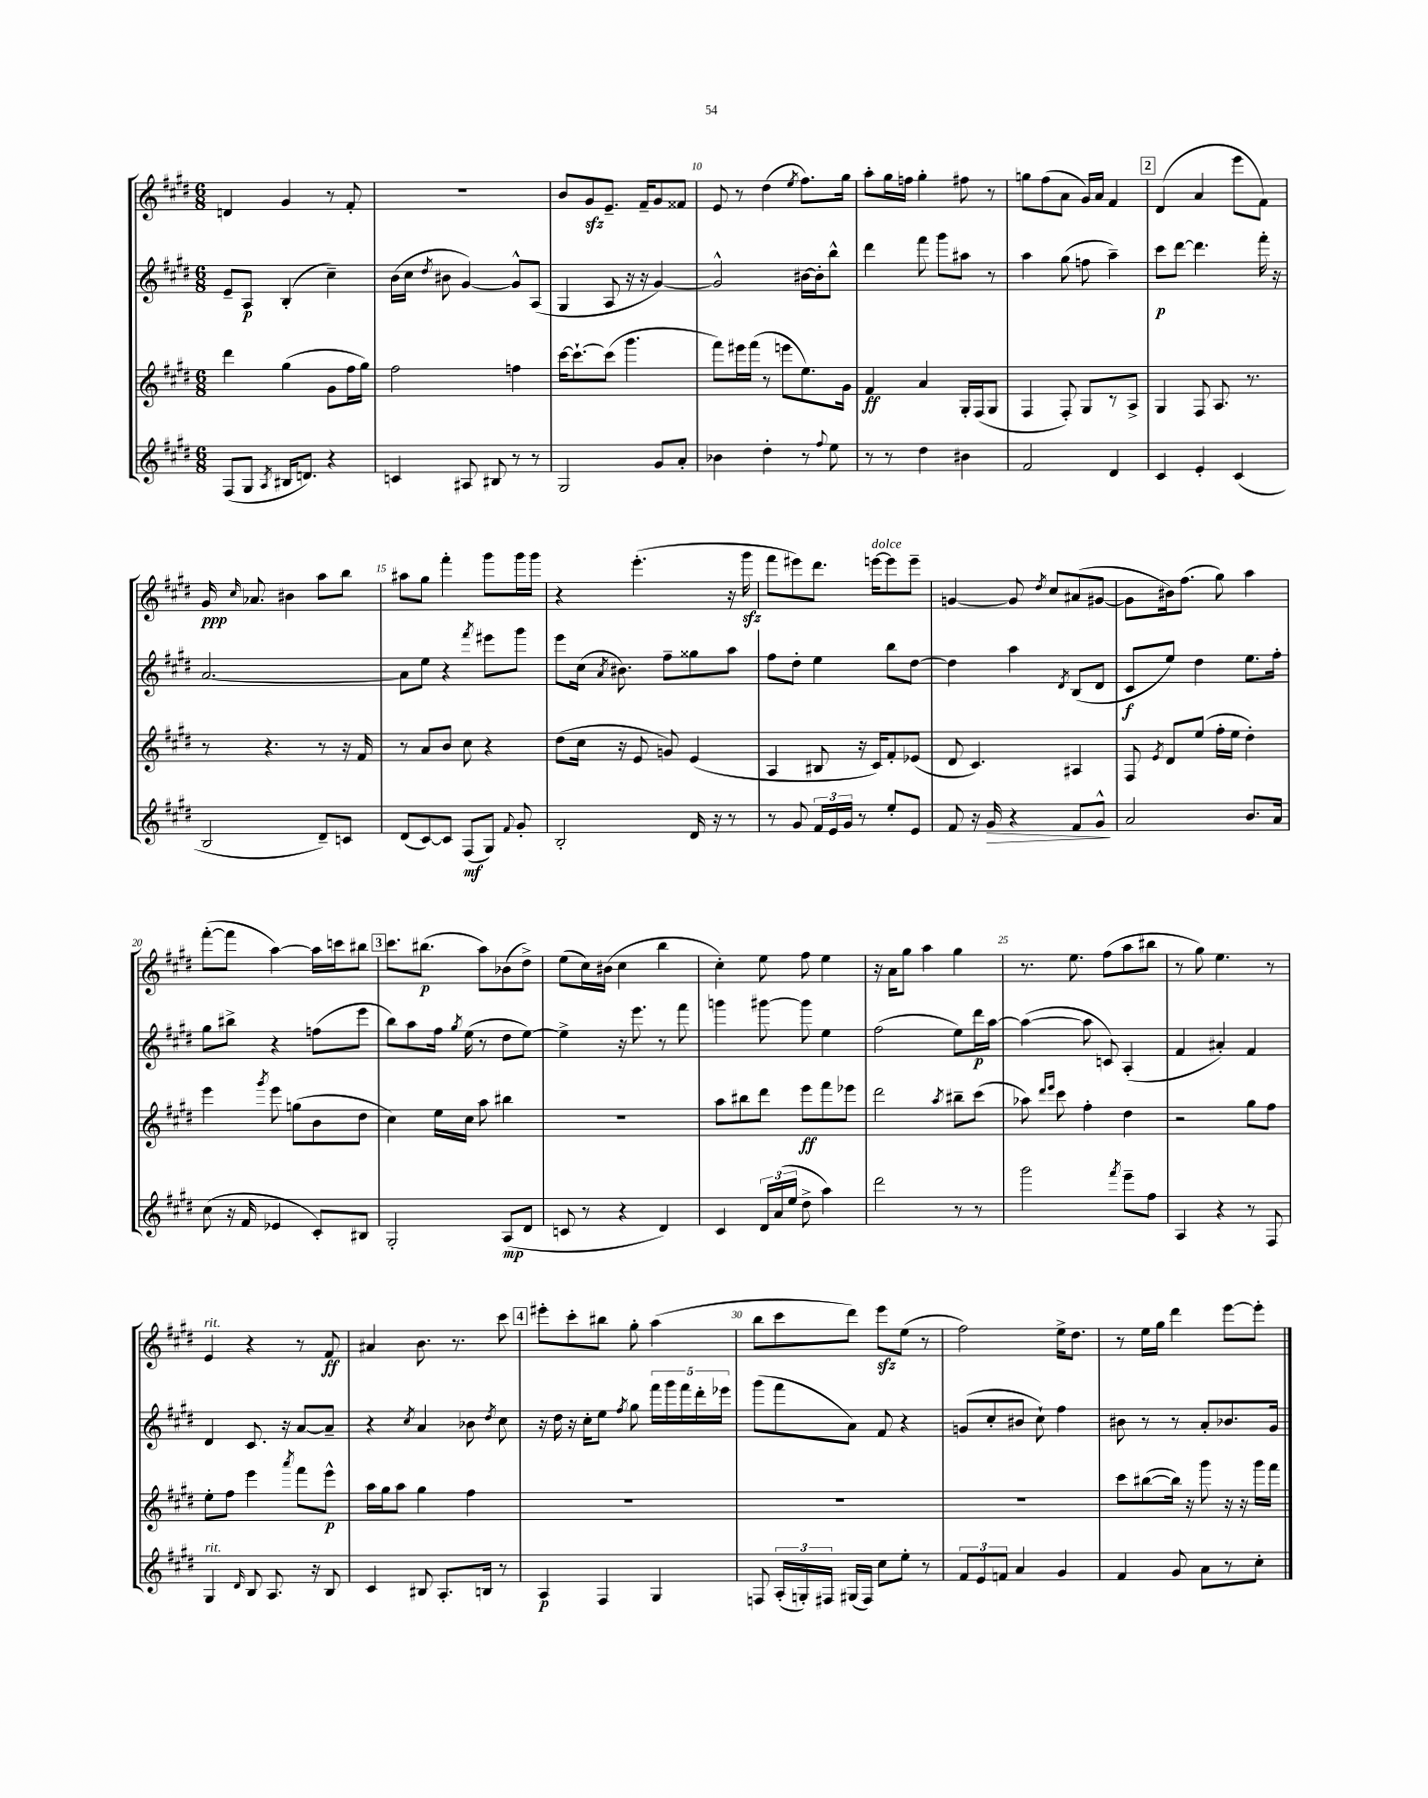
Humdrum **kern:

**kern	**kern	**kern	**kern
*staff4	*staff3	*staff2	*staff1
*clefG2	*clefG2	*clefG2	*clefG2
*k[f#c#g#d#]	*k[f#c#g#d#]	*k[f#c#g#d#]	*k[f#c#g#d#]
*M6/8	*M6/8	*M6/8	*M6/8
(8F#	4ddd#	8e~	4d
8G#	.	8A	.
8qA	.	.	.
16B#	(4gg#	(4B'	4g#
8.d)	.	.	.
4r	8g#	4cc#~)	8r
.	16ff#	.	8f#'
.	16gg#)	.	.
=	=	=	=
4c	2ff#	(16b	2.r
.	.	16cc#	.
.	.	8qdd#	.
.	.	8b#	.
8A#	.	[4g#)	.
8B#	.	.	.
8r	4ff	8g#^^]	.
8r	.	(8A	.
=	=	=	=
2G#	[16ccc#	4G#	8b
.	8.ccc#`_	.	.
.	.	.	8g#
.	(8ccc#]	8A	8.e~
.	4.ggg#	16r	.
.	.	16r	16f#~
8g#	.	[4g#)	8g#
8a'	.	.	8f##
=	=	=	=
4b-	8fff#)	2g#^^]	8e
.	16eee#	.	8r
.	(16fff#	.	.
4dd#'	8r	.	(4dd#
.	8eee	.	.
.	.	.	8qee
8r	8.ee)	[16b#	8.ff#)
.	.	16b#']	.
8qqff#	.	.	.
8ee	.	8bb^^	.
.	16g#	.	16gg#
=	=	=	=
8r	4f#	4ddd#	8aa'
8r	.	.	16gg#
.	.	.	16ff
4dd#	4a	8fff#	4gg#'
.	.	8ggg#	.
4b#	16G#'	8aa#	8ff#
.	(16F#	.	.
.	8G#	8r	8r
=	=	=	=
2f#	4F#	4aa	8gg
.	.	.	(8ff#
.	8F#')	(8gg#	8a
.	8G#	8ff	16g#)
.	.	.	16a
4d#	8r	4aa~)	4f#
.	8A^	.	.
=	=	=	=
4c#	4G#	8ccc#	(4d#
.	.	[8ddd#	.
4e'	8F#	4.ddd#]	4a
.	8.A	.	.
(4c#	.	.	8eee
.	8.r	.	.
.	.	16fff#'	8f#)
.	.	16r	.
=	=	=	=
2B	8r	[2.a	16g#
.	.	.	16qqcc#
.	.	.	8.a-
.	4.r	.	.
.	.	.	4b#
8d#~)	8r	.	8aa
8c	16r	.	8bb
.	16f#	.	.
=	=	=	=
(8d#	8r	8a]	8aa#
[8c#)	8a	8ee	8gg#
8c#]	8b	4r	4fff#'
(8F#	8cc#	.	.
.	.	8qfff#	.
8G#)	4r	8eee#	8ggg#
8qqf#	.	.	.
8g#'	.	8ggg#	16ggg#
.	.	.	16ggg#
=	=	=	=
2B'	(8dd#	8eee	4r
.	16cc#	(16cc#	.
.	.	8qa	.
.	16r	8.b#)	.
.	8e	.	(4.eee'
.	8g)	8ff#~	.
16d#	(4e	8gg##	.
16r	.	.	.
8r	.	8aa	16r
.	.	.	16ggg#
=	=	=	=
8r	4A	8ff#	8fff#
8g#	.	8dd#'	8eee#)
24f#	8B#	4ee	8.ddd#
24e	.	.	.
24g#	.	.	.
8r	16r	.	.
.	16c#)	.	[16eee
8ee'	8f#'	8bb	8eee]
8e	(8e-	[8dd#	8eee~
=	=	=	=
8f#	8d#	4dd#]	[4g
16r	4.c#)	.	.
16g#	.	.	.
4r	.	4aa	8g]
.	.	.	8qdd#
.	.	.	8cc#
.	.	8qd#	.
8f#	4A#	(8B	(8a#
8g#^^	.	8d#	[8g#
=	=	=	=
2a	8F#	8c#	8g#]
.	8qe	.	.
.	8d#	8ee)	16b#)
.	.	.	(8.ff#
.	(8ee	4dd#	.
.	16ff#'	.	8gg#)
.	16ee	.	.
8.b	4dd#')	8.ee	4aa
16a	.	16ff#'	.
=	=	=	=
(8cc#	4eee	8gg#	([8fff#'
16r	.	8bb#^	8fff#]
16f#	.	.	.
.	8qggg#	.	.
4e-	8eee	4r	[4aa)
.	(8gg	.	.
8c#')	8b	(8ff	16aa]
.	.	.	16ccc
8B#	8dd#	8eee	8bb#
=	=	=	=
2G#'	4cc#)	8bb)	8.ccc#
.	.	8aa	.
.	.	.	(8.bb#
.	16ee	16ff#	.
.	.	8qgg#	.
.	16cc#	(16ee	.
.	8aa	8r	8aa)
(8A	4bb#	8dd#	(8b-
8d#	.	[8ee)	8dd#^)
=	=	=	=
8c	2.r	4ee^]	(8ee
8r	.	.	16cc#)
.	.	.	(16b#
4r	.	16r	4cc#
.	.	8.eee	.
4d#)	.	8r	4bb
.	.	8fff#	.
=	=	=	=
4c#	8aa	4ggg	4cc#')
.	8bb#	.	.
24d#	8ddd#	[8ggg#	8ee
(24a	.	.	.
24ee	.	.	.
8dd#^	8eee	8ggg#]	8ff#
4aa)	8fff#	4ee	4ee
.	8eee-	.	.
=	=	=	=
2ddd#	2ddd#	(2ff#	16r
.	.	.	16a
.	.	.	8gg#
.	.	.	4aa
.	8qaa	.	.
8r	8bb#~	8ee)	4gg#
8r	(8ccc#	16ddd#	.
.	.	[16aa	.
=	=	=	=
2ggg#	8aa-)	(4aa_	8.r
.	16qqddd#	.	.
.	16qqeee	.	.
.	8ccc#	.	.
.	.	.	8.ee
.	4ff#'	8aa]	.
.	.	8c)	(8ff#
8qfff#	.	.	.
8eee~	4dd#	(4A'	8aa
8ff#	.	.	8bb#
=	=	=	=
4A	2r	4f#	8r
.	.	.	8gg#)
4r	.	4a#')	4.ee
8r	8gg#	4f#	.
8F#	8ff#	.	8r
=	=	=	=
4G#	8ee'	4d#	4e
.	8ff#	.	.
16qqd#	.	.	.
8B	4eee	8.c#	4r
8.A	.	.	.
.	.	16r	.
.	8qaaa	.	.
.	8fff#	[8a	8r
16r	.	.	.
8B	8eee^^	8a~]	8f#
=	=	=	=
4c#	16aa	4r	4a#
.	16gg#	.	.
.	8aa	.	.
.	.	8qcc#	.
8B#	4gg#	4a	8.b
8.A'	.	.	.
.	.	.	8.r
.	4ff#	8b-	.
16B	.	.	.
.	.	8qdd#	.
8r	.	8cc#	8ccc#
=	=	=	=
4A	2.r	16r	8eee#'
.	.	16dd#	.
.	.	16r	8ccc#'
.	.	16cc#'	.
4F#	.	8ee	8bb#
.	.	8qff#	.
.	.	8gg#	8gg#'
4G#	.	20fff#	(4aa
.	.	20ggg#	.
.	.	20fff#	.
.	.	20ddd#'	.
.	.	20eee-	.
=	=	=	=
8F	2.r	(8ggg#	8bb
(24A'	.	8fff#	8ccc#
24G')	.	.	.
24F#	.	.	.
(16G#	.	8a)	8ddd#)
16F#)	.	.	.
8cc#	.	8f#	8eee
8ee'	.	4r	(8ee
8r	.	.	8r
=	=	=	=
12f#	2.r	(8g	2ff#)
12e	.	.	.
.	.	8cc#'	.
12f	.	.	.
4a	.	8b#	.
.	.	8cc#`)	.
4g#	.	4ff#	16ee^
.	.	.	8.dd#
=	=	=	=
4f#	8ccc#	8b#	8r
.	([8bb#	8r	16ee
.	.	.	16gg#
8g#	16bb#])	8r	4ddd#
.	16r	.	.
8a	8ggg#	8a'	.
8r	16r	8.b-	[8eee
.	16r	.	.
8cc#'	16ggg#	.	8eee']
.	16fff#	16g#	.
==	==	==	==
*-	*-	*-	*-
